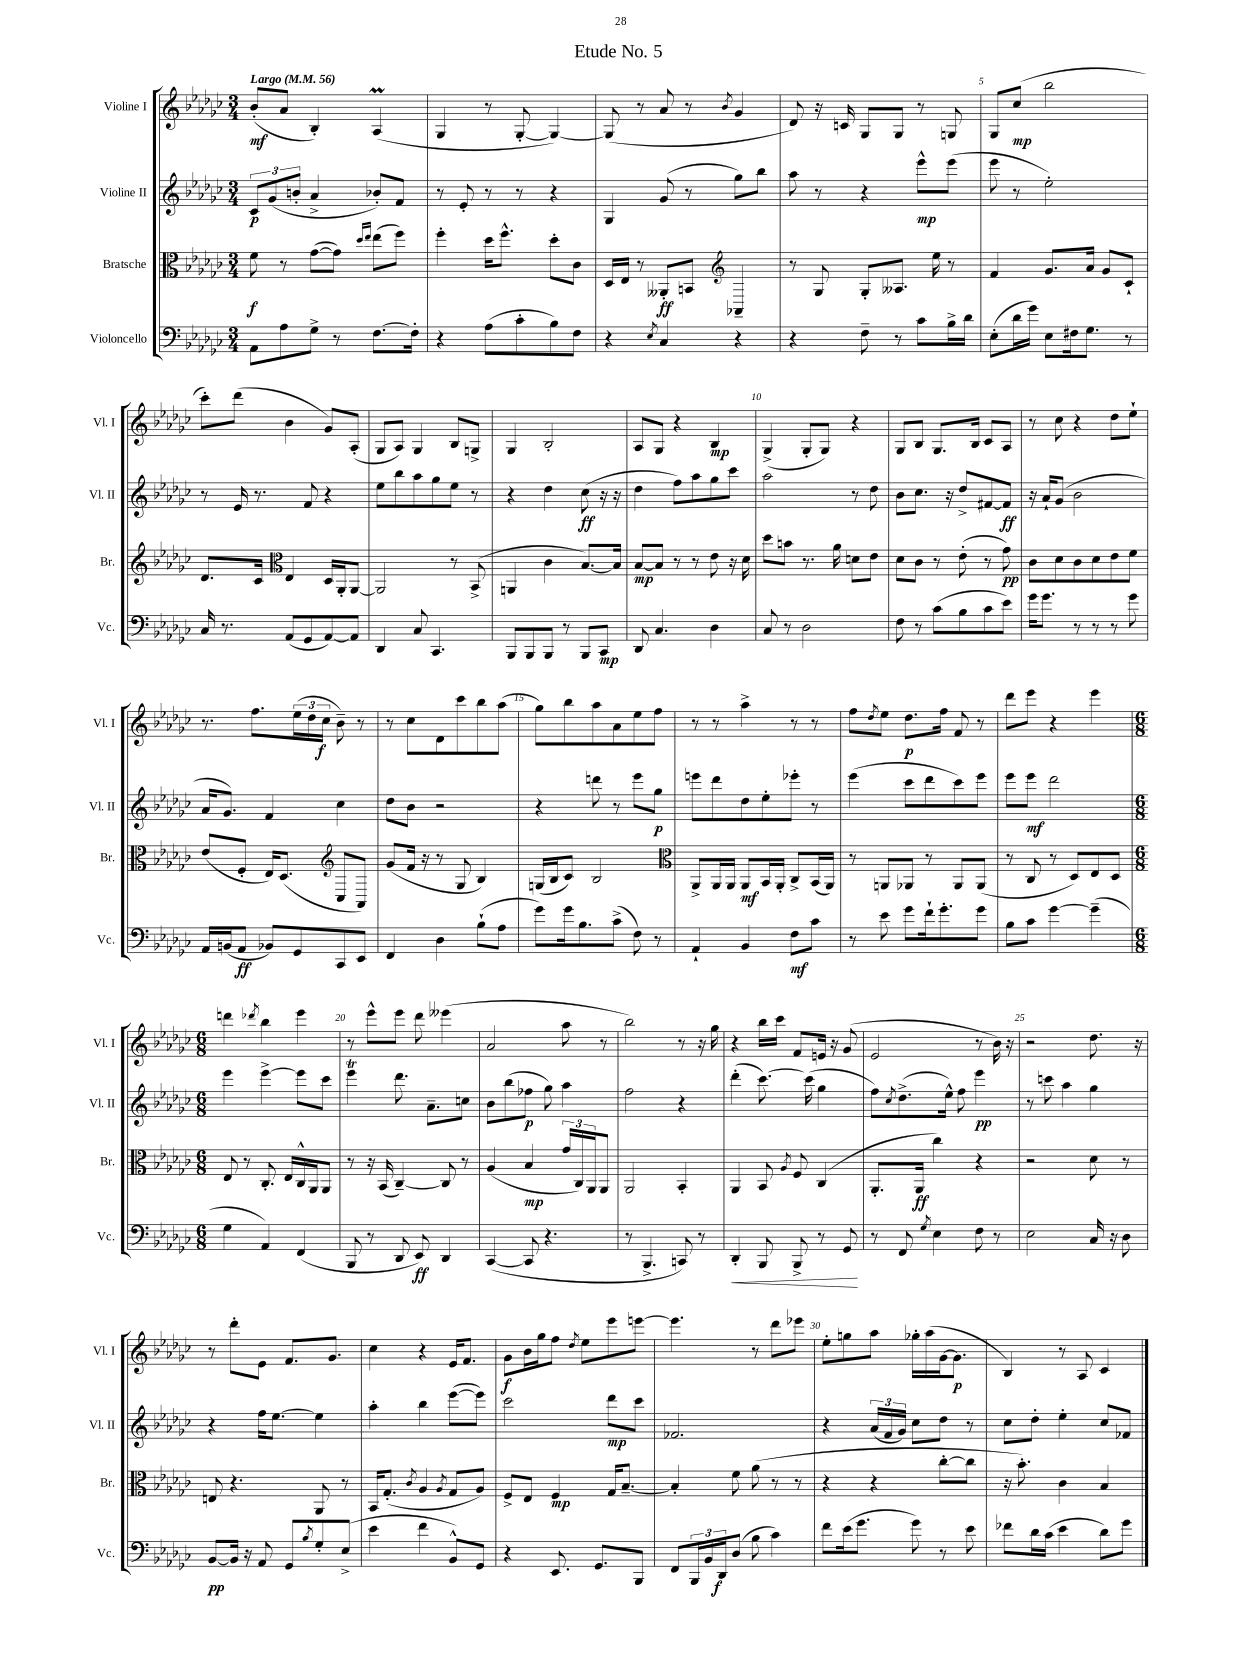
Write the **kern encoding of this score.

**kern	**dynam	**kern	**dynam	**kern	**dynam	**kern	**dynam
*part4	*part4	*part3	*part3	*part2	*part2	*part1	*part1
*staff4	*staff4	*staff3	*staff3	*staff2	*staff2	*staff1	*staff1
*I"Violoncello	*	*I"Bratsche	*	*I"Violine II	*	*I"Violine I	*
*I'Vc.	*	*I'Br.	*	*I'Vl. II	*	*I'Vl. I	*
*clefF4	*	*clefC3	*	*clefG2	*	*clefG2	*
*k[b-e-a-d-g-c-]	*	*k[b-e-a-d-g-c-]	*	*k[b-e-a-d-g-c-]	*	*k[b-e-a-d-g-c-]	*
*M3/4	*	*M3/4	*	*M3/4	*	*M3/4	*
*MM56	*	*MM56	*	*MM56	*	*MM56	*
=1	=1	=1	=1	=1	=1	=1	=1
!	!	!	!	!	!	!LO:TX:a:B:t=Largo	!
8AA-\L	.	8f\	f	12c-/L	p	(8b-'/L	mf
.	.	.	.	(12g-/	.	.	.
8A-\	.	8r	.	.	.	8a-/J	.
.	.	.	.	12bn'/J	.	.	.
8G-^\J	.	([8g-\L	.	4a-^/	.	4B-'/)	.
8r	.	8g-\J])	.	.	.	.	.
.	.	16qqdd-/LL	.	.	.	.	.
.	.	16qqee-/JJ	.	.	.	.	.
[8.F\L	.	(8ee-\L	.	8b-X'/L)	.	(4A-M/	.
.	.	8ff\J)	.	8f/J	.	.	.
16F'\Jk]	.	.	.	.	.	.	.
=2	=2	=2	=2	=2	=2	=2	=2
4r	.	4ff'\	.	8r	.	4G-/	.
.	.	.	.	8e-'/	.	.	.
(8A-\L	.	16dd-\KL	.	8r	.	8r	.
.	.	8.ff^^\J	.	.	.	.	.
8c-'\	.	.	.	8r	.	[8G-'/	.
8B-\)	.	8dd-'\L	.	4r	.	4G-/_)	.
8F\J	.	8c-\J	.	.	.	.	.
=3	=3	=3	=3	=3	=3	=3	=3
4r	.	16D-/LL	.	4G-/	.	(8G-/]	.
.	.	16E-/JJ	.	.	.	.	.
.	.	8r	.	.	.	8r	.
8qE-/	.	.	.	.	.	.	.
4C-/	.	8AA--X'/L	ff	(8g-/	.	8a-/	.
.	.	8BBn/J	.	8r	.	8r	.
.	.	.	.	.	.	8qb-/	.
4r	.	4AA-X~/	.	8gg-\L)	.	4g-/	.
.	.	.	.	8bb-\J	.	.	.
=4	=4	=4	=4	=4	=4	=4	=4
*	*	*clefG2	*	*	*	*	*
4r	.	8r	.	8aa-\	.	8d-/)	.
.	.	8G-/	.	8r	.	16r	.
.	.	.	.	.	.	16cn/	.
8F~\	.	8G-'/L	.	4r	.	8G-/L	.
8r	.	8.A--X/J	.	.	.	8G-/J	.
8c-\L	.	.	.	8eee-^^\L	mp	8r	.
.	.	16ee-\	.	.	.	.	.
16B-^\L	.	8r	.	(8eee-\J	.	8Gn/	.
16d-\JJ	.	.	.	.	.	.	.
=5	=5	=5	=5	=5	=5	=5	=5
(8E-'\L	.	4f/	.	8eee-\	.	8G-/L	.
16d-\L	.	.	.	8r	.	(8cc-/J	mp
16g-\JJ)	.	.	.	.	.	.	.
8E-\L	.	8.g-/L	.	2ee-'\)	.	2bb-\	.
16F#X\k	.	.	.	.	.	.	.
8.G-\J	.	16a-/Jk	.	.	.	.	.
.	.	8g-/L	.	.	.	.	.
8r	.	8c-`/J	.	.	.	.	.
!!LO:LB:g=z
=6	=6	=6	=6	=6	=6	=6	=6
16C-/	.	8.d-/L	.	8r	.	8ccc-'\L)	.
8.r	.	.	.	.	.	.	.
.	.	.	.	16e-/	.	(8ddd-\J	.
.	.	16c-/Jk	.	8.r	.	.	.
*	*	*clefC3	*	*	*	*	*
(8AA-/L	.	4E-/	.	.	.	4b-\	.
8GG-/	.	.	.	8f/	.	.	.
[8AA-/)	.	16D-/LL	.	4r	.	8g-/L)	.
.	.	16AA-'/J	.	.	.	.	.
8AA-/J]	.	[8AA-/J	.	.	.	(8A-'/J	.
=7	=7	=7	=7	=7	=7	=7	=7
4DD-/	.	2AA-/]	.	8ee-\L	.	8G-/L	.
.	.	.	.	8bb-\	.	8A-/J)	.
8C-/	.	.	.	8aa-\	.	4G-/	.
4.CC-/	.	.	.	8gg-\	.	.	.
.	.	8r	.	8ee-\J	.	8B-/L	.
.	.	(8BB-^/	.	8r	.	8Gn^/J	.
=8	=8	=8	=8	=8	=8	=8	=8
8BBB-/L	.	4AAn/	.	4r	.	4G-/	.
8BBB-/	.	.	.	.	.	.	.
8BBB-/J	.	4c-\	.	4dd-\	.	2B-'/	.
8r	.	.	.	.	.	.	.
8BBB-/L	.	[8.B-/L)	.	(8cc-\	ff	.	.
8CC-/J	mp	.	.	16r	.	.	.
.	.	16B-/Jk]	.	16r	.	.	.
=9	=9	=9	=9	=9	=9	=9	=9
8DD-/	.	[8B-/L	mp	4dd-\	.	8A-/L	.
4.C-/	.	8B-/J]	.	.	.	8G-/J	.
.	.	8r	.	8ff\L)	.	4r	.
.	.	8r	.	8aa-\	.	.	.
4D-\	.	8e-\	.	8gg-\	.	4B-/	mp
.	.	16r	.	8ccc-\J	.	.	.
.	.	16d-\	.	.	.	.	.
=10	=10	=10	=10	=10	=10	=10	=10
8C-/	.	8dd-\L	.	2aa-\	.	(4G-^/	.
8r	.	8bn\J	.	.	.	.	.
2D-\	.	8.r	.	.	.	8G-'/L	.
.	.	.	.	.	.	8G-/J)	.
.	.	16a-\	.	.	.	.	.
.	.	8dn\L	.	8r	.	4r	.
.	.	8e-\J	.	8dd-\	.	.	.
=11	=11	=11	=11	=11	=11	=11	=11
8F\	.	8d-\L	.	8b-\L	.	8G-/L	.
8r	.	8c-\J	.	8.cc-\J	.	8B-/J	.
(8c-\L	.	8r	.	.	.	8.G-/L	.
.	.	.	.	16r	.	.	.
8B-\	.	(8e-'\	.	8dd-^/L	.	.	.
.	.	.	.	.	.	16B-/Jk	.
8c-\	.	8r	.	[8f#X/	.	8c-/L	.
8e-\J)	.	8g-\)	pp	8f#/J]	ff	8A-/J	.
=12	=12	=12	=12	=12	=12	=12	=12
16g-\KL	.	8c-\L	.	16r	.	8r	.
8.g-\J	.	.	.	16a-`/KL	.	.	.
.	.	8d-\	.	(8g-/J	.	8cc-\	.
8r	.	8c-\	.	2b-\	.	4r	.
8r	.	8d-\	.	.	.	.	.
8r	.	8e-\	.	.	.	8dd-\L	.
8g-\	.	8f\J	.	.	.	8ee-`\J	.
!!LO:LB:g=z
=13	=13	=13	=13	=13	=13	=13	=13
16AA-/LL	.	(8e-/L	.	16a-/KL	.	8.r	.
(16BBn/J	.	.	.	8.g-/J)	.	.	.
8AA-/J	ff	8F'/J	.	.	.	.	.
.	.	.	.	.	.	8.ff\L	.
8BB-X/L)	.	16E-/KL)	.	4f/	.	.	.
.	.	(8.D-/J	.	.	.	.	.
8GG-/	.	.	.	.	.	(24ee-\L	.
.	.	.	.	.	.	24dd-\	.
.	.	.	.	.	.	24cc-\JJ	f
8CC-/	.	8C-/L	.	4cc-\	.	8b-~\)	.
8EE-/J	.	8AA-/J)	.	.	.	8r	.
=14	=14	=14	=14	=14	=14	=14	=14
*	*	*clefG2	*	*	*	*	*
4FF/	.	(8g-/L	.	8dd-\L	.	8r	.
.	.	16f/Jk	.	8b-\J	.	8cc-\L	.
.	.	16r	.	.	.	.	.
4D-\	.	8r	.	2r	.	8d-\	.
.	.	8G-/	.	.	.	8ccc-\	.
(8B-`\L	.	4B-/)	.	.	.	8bb-\	.
8A-\J	.	.	.	.	.	(8aa-\J	.
=15	=15	=15	=15	=15	=15	=15	=15
8g-\L)	.	(16Gn/LL	.	4r	.	8gg-\L)	.
.	.	16B-/J	.	.	.	.	.
16g-\k	.	8c-/J)	.	.	.	8bb-\	.
8.B-\	.	.	.	.	.	.	.
.	.	2B-/	.	8dddn\	.	8aa-\	.
(8c-^\J	.	.	.	8r	.	8a-\	.
8F\)	.	.	.	8eee-\L	.	8ee-\	.
8r	.	.	.	8gg-\J	p	8ff\J	.
=16	=16	=16	=16	=16	=16	=16	=16
*	*	*clefC3	*	*	*	*	*
4AA-`/	.	8AA-^/L	.	8eeen\L	.	8r	.
.	.	16AA-/L	.	8ddd-\	.	8r	.
.	.	16AA-/JJ	.	.	.	.	.
4BB-/	.	8AA-/L	mf	8dd-\	.	4aa-^\	.
.	.	16BB-/L	.	8ee-'\	.	.	.
.	.	16AA-'/JJ	.	.	.	.	.
8F\L	mf	8C-^/L	.	8eee-X'\J	.	8r	.
8c-\J	.	(16BB-/L	.	8r	.	8r	.
.	.	16AA-/JJ)	.	.	.	.	.
=17	=17	=17	=17	=17	=17	=17	=17
8r	.	8r	.	(4eee-\	.	8ff\L	.
.	.	.	.	.	.	8qdd-/	.
8e-\	.	8AAn/L	.	.	.	8ee-\J	.
8g-\L	.	8AA-X/J	.	8ccc-\L	.	8.dd-\L	p
16f`\k	.	8r	.	8ddd-\	.	.	.
8.g-'\	.	.	.	.	.	16ff\Jk	.
.	.	8AA-/L	.	8ccc-\)	.	8f/	.
8g-\J	.	(8AA-/J	.	8eee-\J	.	8r	.
=18	=18	=18	=18	=18	=18	=18	=18
8B-\L	.	8r	.	8eee-\L	.	8ddd-\L	.
8c-\J	.	8C-/	.	8eee-\J	mf	8eee-\J	.
[4g-\	.	8r	.	2ddd-\	.	4r	.
.	.	8D-/L)	.	.	.	.	.
(4g-~\]	.	8E-/	.	.	.	4eee-\	.
.	.	8D-/J	.	.	.	.	.
!!LO:LB:g=z
=19	=19	=19	=19	=19	=19	=19	=19
*M6/8	*	*M6/8	*	*M6/8	*	*M6/8	*
4G-\	.	8E-/	.	4eee-\	.	4dddn\	.
.	.	8r	.	.	.	.	.
.	.	.	.	.	.	8qddd-X/	.
4AA-/)	.	8.C-'/	.	[4eee-^\	.	4bb-\	.
.	.	16E-/LL	.	.	.	.	.
(4FF/	.	16C-^^/	.	8eee-\L]	.	4eee-\	.
.	.	16AA-/J	.	.	.	.	.
.	.	8AA-/J	.	8ccc-\J	.	.	.
=20	=20	=20	=20	=20	=20	=20	=20
8BBB-/	.	8r	.	4eee-T\	.	8r	.
8r	.	16r	.	.	.	8eee-^^\L	.
.	.	(16BB-/	.	.	.	.	.
8DD-/	.	[4C-~/)	.	8.ddd-\	.	8eee-\J	.
8EE-/)	ff	.	.	.	.	8ddd-\	.
.	.	.	.	8.a-~\L	.	.	.
4DD-/	.	8C-/]	.	.	.	(4eee--X\	.
.	.	8r	.	8ccn\J	.	.	.
=21	=21	=21	=21	=21	=21	=21	=21
([4CC-/	.	(4A-/	.	8b-\L	.	2a-/	.
.	.	.	.	(8bb-\	.	.	.
8CC-/]	.	4B-/	mp	8ff-X\J	p	.	.
4.r	.	.	.	8gg-\)	.	.	.
.	.	24g-/LL	.	4aa-\	.	8aa-\	.
.	.	24C-/)	.	.	.	.	.
.	.	24AA-/J	.	.	.	.	.
.	.	8AA-/J	.	.	.	8r	.
=22	=22	=22	=22	=22	=22	=22	=22
8r	.	2AA-/	.	2ff\	.	2bb-\)	.
4.BBB-^/	.	.	.	.	.	.	.
8CCn/)	.	4BB-'/	.	4r	.	8r	.
8r	.	.	.	.	.	16r	.
.	.	.	.	.	.	16gg-\	.
=23	=23	=23	=23	=23	=23	=23	=23
!	!LO:HP:b	!	!	!	!	!	!
4DD-'/	<	4AA-/	.	(4ddd-'\	.	4r	.
8BBB-/	.	8BB-/	.	[8.ccc-\)	.	16bb-\LL	.
.	.	.	.	.	.	16ccc-\JJ	.
.	.	8qA-/	.	.	.	.	.
8BBB-^/	.	8F/	.	.	.	8f/L	.
.	.	.	.	(16ccc-\]	.	.	.
8r	.	(4C-/	.	4gg-\	.	16en/Jk	.
.	.	.	.	.	.	16r	.
8GG-/	.	.	.	.	.	(8g-/	.
.	[	.	.	.	.	.	.
=24	=24	=24	=24	=24	=24	=24	=24
8r	.	8.AA-'/L	.	8ff\L)	.	2e-/	.
.	.	.	.	8qcc-/	.	.	.
8FF/	.	.	.	(8.dd-^\	.	.	.
.	.	16AA-/Jk	ff	.	.	.	.
8qG-/	.	.	.	.	.	.	.
4E-\	.	4cc-\)	.	.	.	.	.
.	.	.	.	16ee-^^\Jk)	.	.	.
.	.	.	.	8ff\	.	.	.
8F\	.	4r	.	4eee-\	pp	8r	.
8r	.	.	.	.	.	16b-\)	.
.	.	.	.	.	.	16r	.
=25	=25	=25	=25	=25	=25	=25	=25
2E-\	.	2r	.	8r	.	2r	.
.	.	.	.	8cccn\	.	.	.
.	.	.	.	4aa-\	.	.	.
16C-/	.	8d-\	.	4gg-\	.	8.dd-\	.
16r	.	.	.	.	.	.	.
8D-\	.	8r	.	.	.	.	.
.	.	.	.	.	.	16r	.
!!LO:LB:g=z
=26	=26	=26	=26	=26	=26	=26	=26
[8BB-/L	pp	8En/	.	4r	.	8r	.
16BB-/Jk]	.	4.r	.	.	.	8ddd-'\L	.
16r	.	.	.	.	.	.	.
8AA-/	.	.	.	16ff\KL	.	8e-\J	.
.	.	.	.	[8.ee-\J	.	.	.
8GG-/L	.	.	.	.	.	8.f/L	.
8qB-/	.	.	.	.	.	.	.
8G-'/	.	8AA-/	.	4ee-\]	.	.	.
.	.	.	.	.	.	8.g-/J	.
(8E-^/J	.	8r	.	.	.	.	.
=27	=27	=27	=27	=27	=27	=27	=27
4e-\	.	16BB-/KL	.	4aa-'\	.	4cc-\	.
.	.	(8.G-'/J	.	.	.	.	.
.	.	8qc-/	.	.	.	.	.
4f\	.	4A-/	.	4bb-\	.	4r	.
.	.	8qA-/	.	.	.	.	.
8BB-^^/L)	.	8G-/L	.	([8eee-\L	.	16e-/KL	.
.	.	.	.	.	.	8.f/J	.
8GG-/J	.	8A-/J)	.	8eee-\J])	.	.	.
=28	=28	=28	=28	=28	=28	=28	=28
4r	.	8F^/L	.	2ccc-\	.	8g-\L	f
.	.	8E-/J	.	.	.	16b-\L	.
.	.	.	.	.	.	16gg-\J	.
8.EE-/	.	4F/	mp	.	.	8ff\J	.
.	.	.	.	.	.	8qdd-/	.
.	.	.	.	.	.	8ee-\L	.
8.GG-/L	.	.	.	.	.	.	.
.	.	16G-/KL	.	8ddd-\L	mp	8eee-\	.
.	.	[8.B-~/J	.	.	.	.	.
8BBB-/J	.	.	.	8ccc-\J	.	[8eeen\J	.
=29	=29	=29	=29	=29	=29	=29	=29
8FF/L	.	4B-'/]	.	2.f-X/	.	4.eee\]	.
24BBB-/L	.	.	.	.	.	.	.
24BB-/	.	.	.	.	.	.	.
24DD-/J	f	.	.	.	.	.	.
(8D-/J	.	8f\	.	.	.	.	.
8B-\	.	(8a-\	.	.	.	8r	.
4c-\)	.	8r	.	.	.	8ddd-\L	.
.	.	8r	.	.	.	8eee-X\J	.
=30	=30	=30	=30	=30	=30	=30	=30
8f\L	.	4r	.	4r	.	8ee-'\L	.
(16e-\k	.	.	.	.	.	8ggn\	.
8.g-\J	.	.	.	.	.	.	.
.	.	4r	.	(24a-/LL	.	8aa-\J	.
.	.	.	.	24f/	.	.	.
.	.	.	.	24g-/JJ)	.	.	.
8g-\)	.	.	.	8cc-\L	.	16gg-X'\LL	.
.	.	.	.	.	.	(16aa-\	.
8r	.	[8cc-'\L	.	8dd-\J	.	[16g-\J	.
.	.	.	.	.	.	8.g-\J]	p
8e-\	.	8cc-\J]	.	8r	.	.	.
=31	=31	=31	=31	=31	=31	=31	=31
8f-X\L	.	16r	.	8cc-\L	.	4B-/)	.
.	.	8.b-'\)	.	.	.	.	.
16d-\L	.	.	.	8dd-'\J	.	.	.
(16c-\JJ	.	.	.	.	.	.	.
4e-\	.	4c-\	.	4ee-'\	.	8r	.
.	.	.	.	.	.	8A-/	.
8d-\L)	.	4B-/	.	8cc-/L	.	4c-/	.
8g-\J	.	.	.	8f-X/J	.	.	.
==	==	==	==	==	==	==	==
*-	*-	*-	*-	*-	*-	*-	*-
